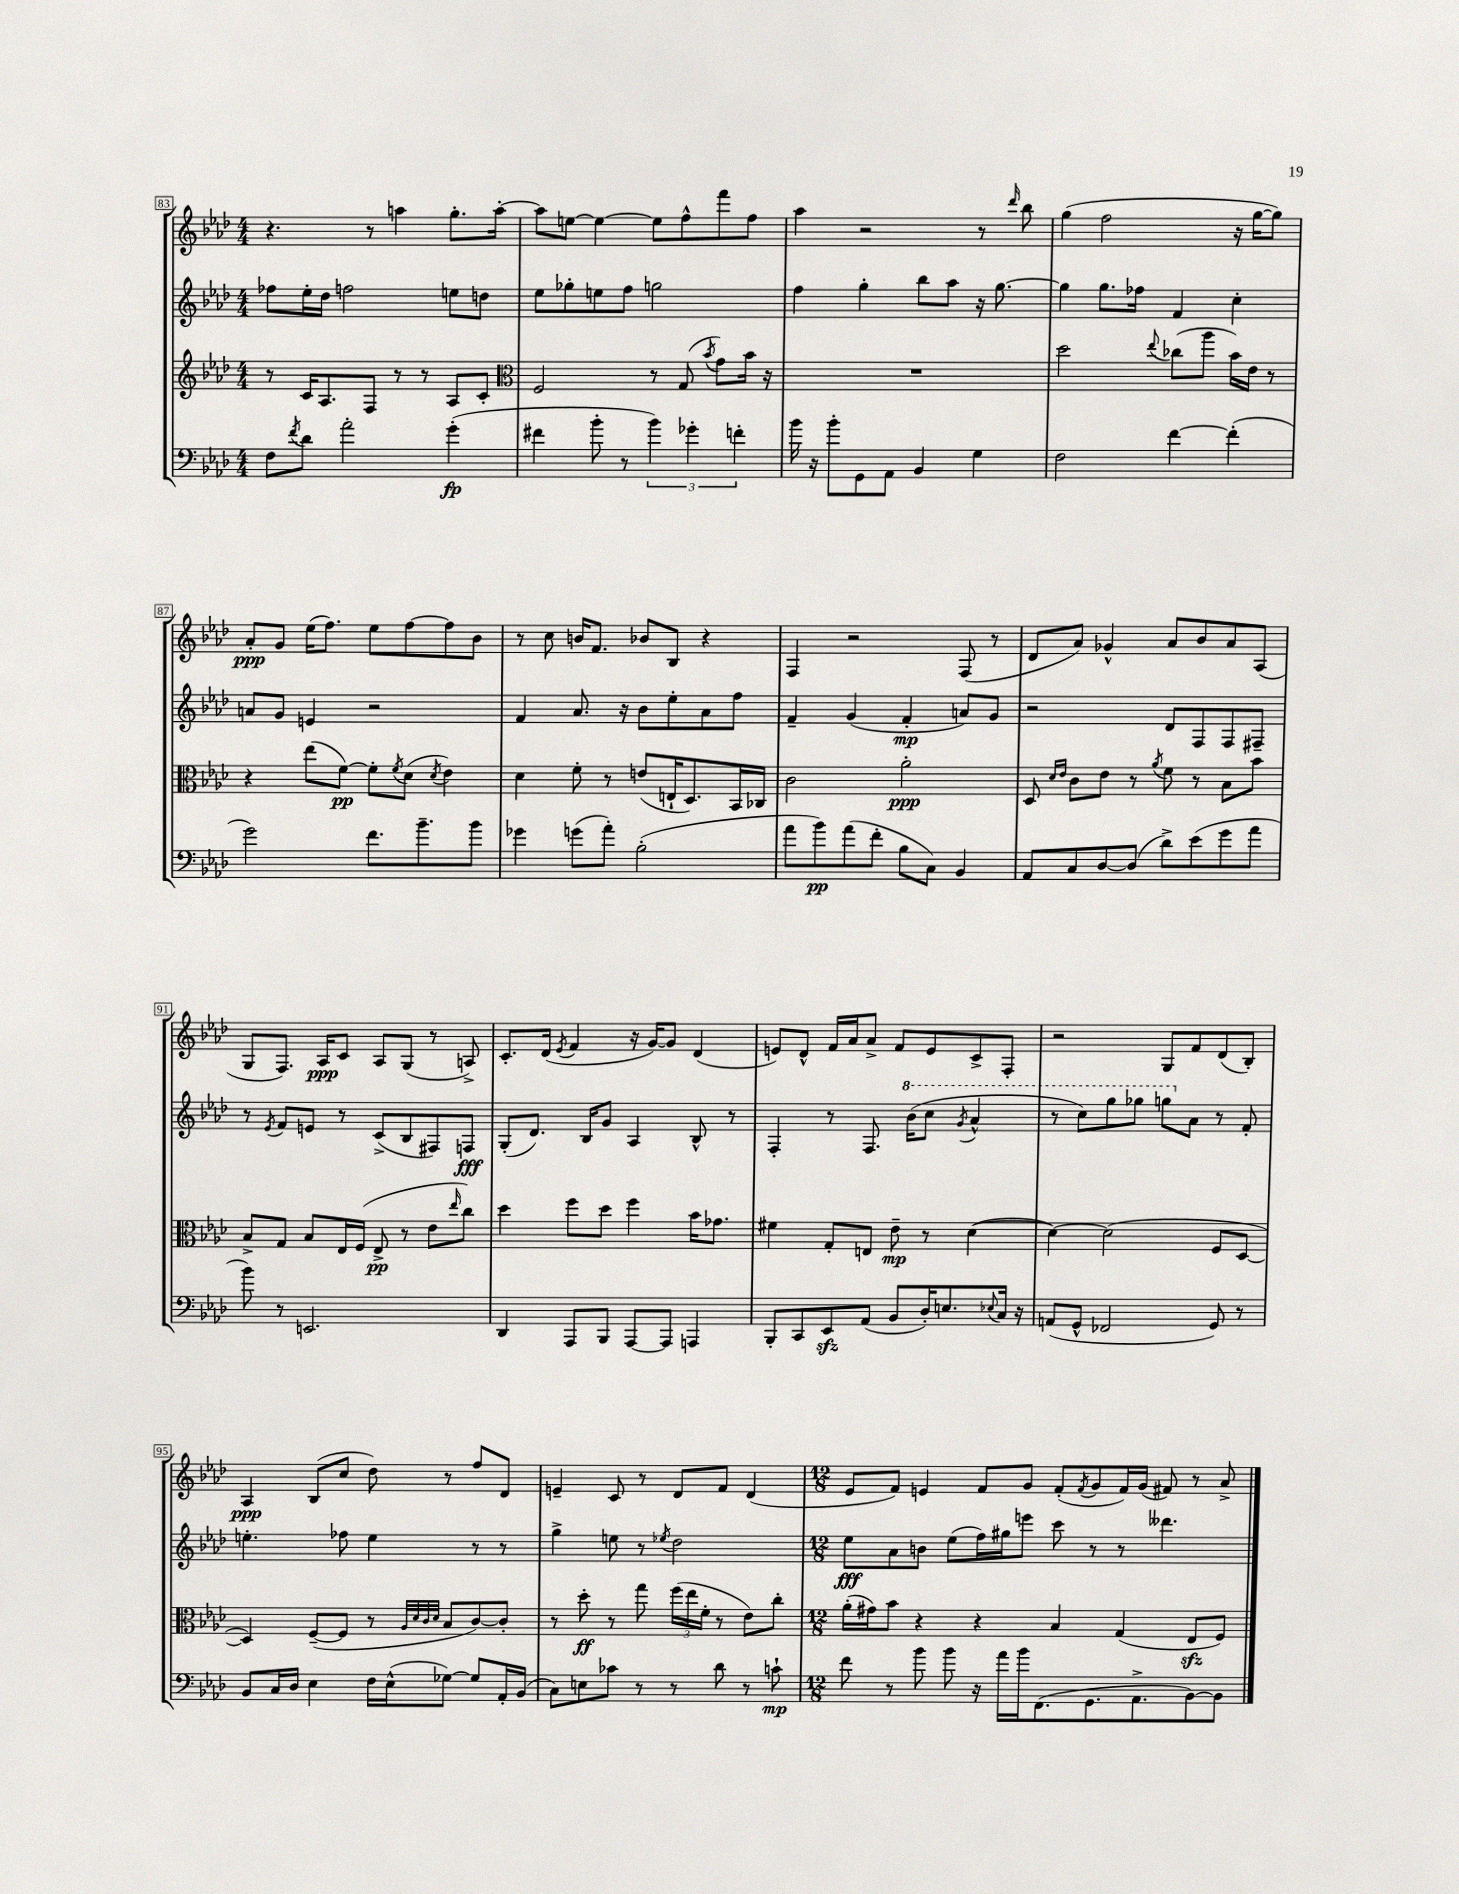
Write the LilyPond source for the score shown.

<<
\new StaffGroup <<
\new Staff = "s0" {
    \clef treble \key aes \major \numericTimeSignature \time 4/4
    r4. r8 a''4 g''8.-. a''16~-. |
    a''8 e''8~ e''4~ e''8 f''8-^ f'''8 f''8 |
    aes''4 r2 r8 \grace { des'''16 } bes''8 |
    g''4( f''2 r16 g''16~ g''8) |
    aes'8-.\ppp g'8 ees''16( f''8.) ees''8 f''8~ f''8 bes'8 |
    r8 c''8 b'16 f'8. bes'8 bes8 r4 |
    f4 r2 f8( r8 |
    des'8 aes'8) ges'4-^ aes'8 bes'8 aes'8 aes8( |
    g8 f8.) aes16\ppp c'8 aes8 g8( r8 a8->) |
    c'8.-. des'16( \acciaccatura { ees'8 } f'4 r16 g'16~) g'8 des'4( |
    e'8) des'8-^ f'16 aes'16 aes'8-> f'8 e'8 c'8-> f8-. |
    r2 g8 f'8 des'8( bes8-.) |
    aes4\ppp bes8( c''8 des''8) r8 f''8 des'8 |
    e'4-- c'8 r8 des'8 f'8 des'4( |
    \numericTimeSignature \time 12/8 ees'8 f'8) e'4 f'8 g'8 f'8-.( \acciaccatura { f'8 } g'8 f'16) g'16( fis'8) r8 aes'8-> \bar "|." |
}
\new Staff = "s1" {
    \clef treble \key aes \major \numericTimeSignature \time 4/4
    fes''8 ees''16-. des''16 f''2 e''8 d''8 |
    ees''8 ges''8-. e''8 f''8 g''2 |
    f''4 g''4-. bes''8 aes''8 r16 g''8.~ |
    g''4 g''8. fes''16 f'4 c''4-. |
    a'8 g'8 e'4 r2 |
    f'4 aes'8. r16 bes'8 ees''8-. aes'8 f''8 |
    f'4-- g'4( f'4-.\mp a'8) g'8 |
    r2 des'8 f8 f8 fis8-- |
    r8 \acciaccatura { ees'8 } f'8 e'8 r8 c'8->( bes8 fis8) f8\fff |
    g8-.( des'8.) bes16 g'8 aes4 bes8-^ r8 |
    f4-. r8 f8. \ottava #1 bes''16( c'''8 \acciaccatura { g''8 } aes''4-^ |
    r8 c'''8) g'''8 ges'''8 g'''8 \ottava #0 aes'8 r8 f'8-. |
    e''4.-. fes''8 e''4 r8 r8 |
    g''4-> e''8 r8 \acciaccatura { ees''8 } des''2 |
    \numericTimeSignature \time 12/8 ees''8\fff aes'8 b'8 ees''8( f''16) gis''16 e'''8 c'''8 r8 r8 deses'''4. \bar "|." |
}
\new Staff = "s2" {
    \clef treble \key aes \major \numericTimeSignature \time 4/4
    r8 c'16 aes8. f8 r8 r8 aes8 c'8-. |
    \clef alto f2 r8 g8( \acciaccatura { bes'8 } g'8) bes'16 r16 |
    R1 |
    des''2 \appoggiatura { ees''8 } ces''8( aes''8 bes'16) ees'16 r8 |
    r4 ees''8( f'8~\pp) f'8-. \acciaccatura { f'8 } des'8( \acciaccatura { des'8 } ees'4) |
    des'4 f'8-. r8 e'8( e16-! des8.) bes,16 ces16 |
    c'2 aes'2-.\ppp |
    des8 \grace { des'16 ees'16 } c'8 ees'8 r8 \acciaccatura { aes'8 } f'8 r8 bes8 bes'8 |
    bes8-> g8 bes8 ees16 f16( ees8->\pp r8 ees'8 \grace { ees''16 } c''8) |
    des''4 f''8 des''8 f''4 bes'16 ges'8. |
    fis'4 g8-. e8 ees'8--\mp r8 des'4~( |
    des'4~) des'2( f8 des8~ |
    des4) f8~--( f8 r8 \grace { aes32 des'32 c'32 des'32 } bes8 c'8~) c'8-. |
    r8 des''8-.\ff r8 g''8 \tuplet 3/2 { f''16( ees''16 f'16-. } r8 ees'8) c''8-. |
    \numericTimeSignature \time 12/8 aes'16-.( gis'16) bes'8 r4 r4 bes4 g4( ees8\sfz f8) \bar "|." |
}
\new Staff = "s3" {
    \clef bass \key aes \major \numericTimeSignature \time 4/4
    f8 \acciaccatura { f'8 } des'8 aes'2-. g'4-.\fp( |
    fis'4 bes'8-. r8 \tuplet 3/2 { bes'4) ges'4-. f'4-. } |
    bes'16 r16 bes'8-. g,8 aes,8 bes,4 g4 |
    f2 f'4~ f'4-.( |
    g'2) f'8. bes'8.-- bes'8 |
    ges'4 g'8( aes'8-.) bes2-.( |
    aes'8 bes'8\pp) aes'8( f'8-. bes8 c8) bes,4 |
    aes,8 c8 des8~ des8( des'8->) ees'8( g'8 aes'8 |
    bes'8) r8 e,2. |
    des,4 aes,,8 bes,,8 aes,,8~ aes,,8 a,,4 |
    bes,,8-. c,8 ees,8\sfz aes,8( bes,8 des16-.) e8. \appoggiatura { ees8 } c16 r16 |
    a,8( g,8-^ fes,2 g,8) r8 |
    bes,8 c16 des16 ees4 f16 ees16-^( ges8~) ges8 aes,16-. bes,16( |
    c8) e8 ces'8 r8 r8 des'8 r8 c'8-!\mp |
    \numericTimeSignature \time 12/8 f'8 r8 bes'8 bes'8 r16 aes'16 bes'16 f,8.( g,8. aes,8.-> bes,8~) bes,8 \bar "|." |
}
>>
>>
\layout { \context { \Score currentBarNumber = #83 \override BarNumber.stencil = #(make-stencil-boxer 0.1 0.3 ly:text-interface::print) } }
